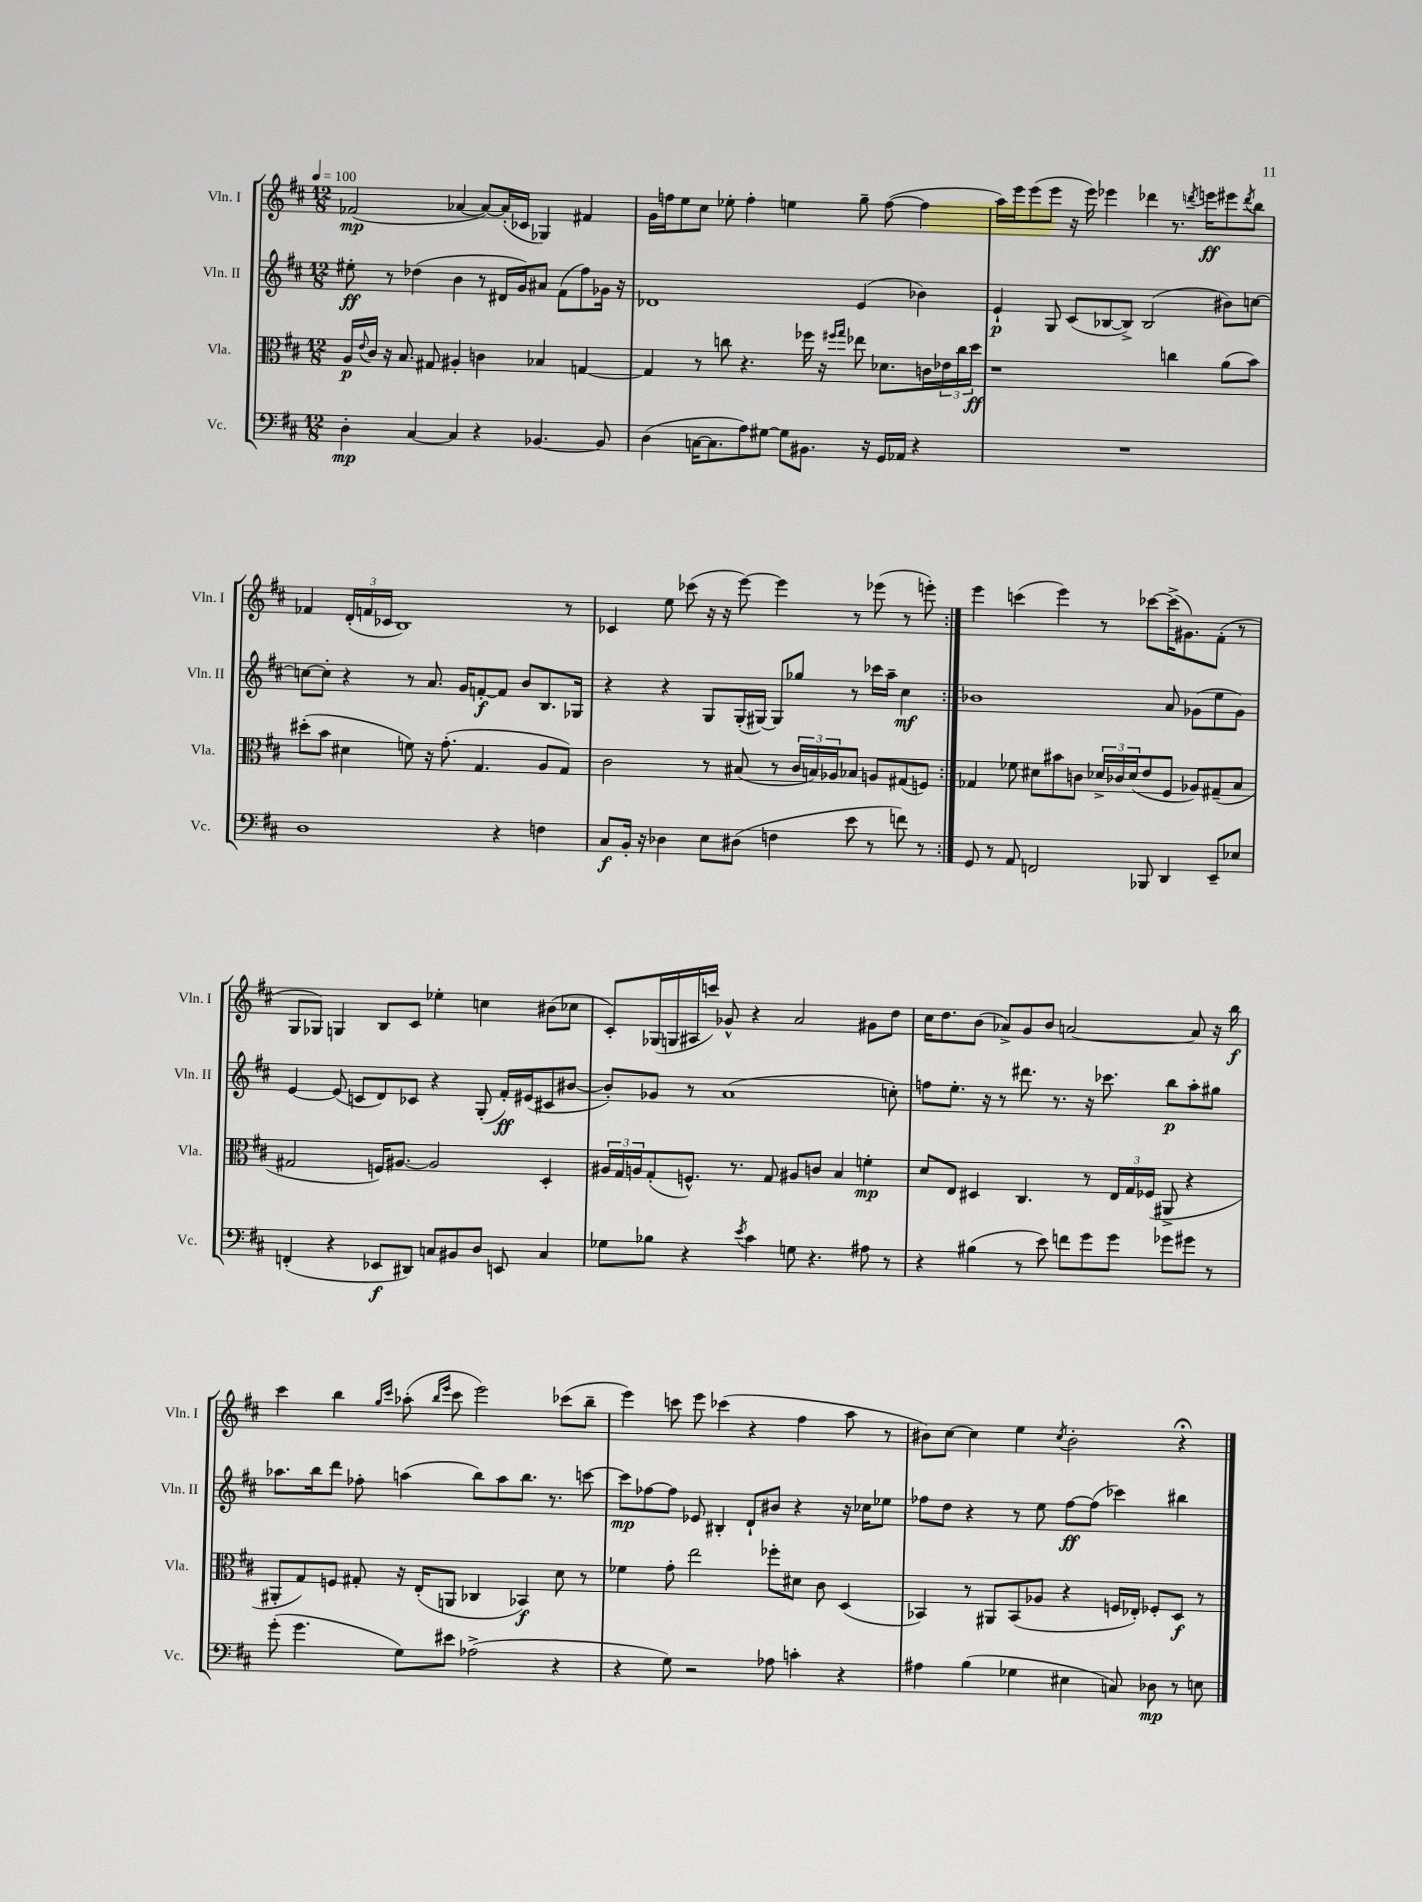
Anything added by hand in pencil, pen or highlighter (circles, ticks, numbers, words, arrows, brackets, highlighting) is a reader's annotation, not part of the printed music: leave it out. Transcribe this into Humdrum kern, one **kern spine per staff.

**kern	**kern	**kern	**kern
*staff4	*staff3	*staff2	*staff1
*clefF4	*clefC3	*clefG2	*clefG2
*k[f#c#]	*k[f#c#]	*k[f#c#]	*k[f#c#]
*M12/8	*M12/8	*M12/8	*M12/8
*MM100	*MM100	*MM100	*MM100
4D'\	16A/LL	8ee#'\	(2f-/
.	8qqe/	.	.
.	16c#/JJ	.	.
.	16r	8r	.
.	8.B/	.	.
[4C#/	.	(4dd-\	.
.	8G#/	.	.
4C#/]	4A#'/	4b\	[4a-/
4r	4c\	8r	8a-/_L)
.	.	16d#/LL	(16a-'/]L
.	.	16g/J)	16c-/JJ
[4.BB-/	4B-/	8a#/J	4G-/)
.	.	(8f#\L	.
.	[4G/	8ff#\)	4f#/
8BB-/]	.	16g-\Jk	.
.	.	16r	.
=	=	=	=
(4D\	4G/]	1d-	16g\LL
.	.	.	16ff\J
.	.	.	8ee\
[16C\LK	8r	.	8cc#\J
8.C\]	.	.	.
.	8cc\	.	8ee-'\
8A\)	4.r	.	4ff'\
[8G#\J	.	.	.
8G#\]L	.	.	4ee\
8.BB#\J	16ff-\	.	.
.	16r	.	.
.	16qqff#/LL	.	.
.	16qqgg/JJ	.	.
.	8ee-\	(4e/	8gg~\
16r	.	.	.
16GG/LL	8.d-\L	.	([8ff\
16AA-/JJ	.	.	.
4r	.	4b-\)	4ff\]
.	16c\L	.	.
.	24e-\	.	.
.	24cc\	.	.
.	24dd\JJ	.	.
=	=	=	=
1.r	1r	4e`/	16aa\LL)
.	.	.	16eee\J
.	.	.	(8eee\
.	.	8G/	8eee\J
.	.	(8c#/L	16r
.	.	.	16eee\)
.	.	[8B-/	4eee-\
.	.	8B-^/]J)	.
.	.	(2B-/	4ddd-\
.	4cc\	.	8.r
.	.	.	8qddd/
.	.	.	16eee\LK
.	(8a\L	8b#\L)	8eee#\
.	.	.	8qddd/
.	8b\J)	[8cc\J	8bb\J
=	=	=	=
1D	(8dd#'\L	8cc\_L	4f-/
.	8b\J	8cc'\]J	.
.	4d#\	4r	(24d'/LL
.	.	.	24f/
.	.	.	24c-/JJ
.	.	.	1B)
.	8f\)	8r	.
.	16r	8.a/	.
.	(8.g'\	.	.
.	.	16g/LK	.
.	4.G/	[8f'/	.
4r	.	8f/]J	.
.	.	8b/L	.
4F\	8A/L	8.B/	.
.	8G/J)	.	8r
.	.	16G-/Jk	.
=	=	=	=
8C#/L	2c#\	4r	4c-/
16BB'/Jk	.	.	.
16r	.	.	.
4D-\	.	4r	8ee\
.	.	.	(8ccc-\
8E\L	8r	8G/L	16r
.	.	.	16r
(8D#\J	(8B#/	(16G'/L	[8eee\)
.	.	[16G#/JJ)	.
4F\	8r	8G#/]L	4eee\]
.	24c#/LL	8gg-/J	.
.	24B/)	.	.
.	24A-/J	.	.
8e\	8B-/J	8r	8r
8r	8A/L	16ccc-\LL	(8eee-\
.	.	16aa~\JJ	.
8f\)	(8G#/	4cc#\	8r
8r	8F/J)	.	8eee'\)
=:|!	=:|!	=:|!	=:|!
8GG/	4G-/	1b-	4eee\
8r	.	.	.
8AA/	8f-\	.	(4ccc\
2FF/	8d#\L	.	.
.	8b#\	.	4eee\)
.	8c\J	.	.
.	24d-^/LL	.	8r
.	24c-/	.	.
.	(24d-/J	.	.
8BBB-/	8e/	.	[8ccc-\L
4DD/	8F#/J	8a/	(16ccc-^\]K
.	.	.	8.g#\)
.	8A-/L)	(8g-\L	.
8EE~/L	(8G#~/	8ee\	(8f#'\J
8E-/J	8B/J	8g-\J)	8r
=	=	=	=
(4FF'/	2G#/	[4e/	8G/L
.	.	.	8G-/J)
4r	.	(8e/]	4G/
.	.	8c/L	.
8EE-/L	16F/LK)	8d/)	8B/L
.	[8.A#/J	.	.
8DD#/J)	.	8c-/J	8c#/J
8C/L	2A#/]	4r	4ee-'\
8BB#/	.	.	.
8D/J	.	(8G'/	4cc\
8EE/	.	16f#'/LL)	.
.	.	(16e#/J	.
4C/	4D'/	8c#/	(8b#\L
.	.	[8b#/J	8cc-\J
=	=	=	=
8G-\L	24A#/LL	8b#'/]L)	8c#'/L)
.	24G/	.	.
.	24A/J	.	.
8B-\J	(8G'/	8g-/J	(16G-/L
.	.	.	16G/
4r	8.F^^/J)	8r	16A#/
.	.	.	16ccc/JJ)
.	.	(1a	8g-^^/
.	8.r	.	.
8qe/	.	.	.
4c#\	.	.	4r
.	8G/	.	.
8G\	8A#/L	.	2a/
4.r	8c/J	.	.
.	4B/	.	.
8A#\	4f'\	.	8g#\L
8r	.	8cc'\)	8dd\J
=	=	=	=
4r	8d/L	8ff\L	16cc#\LK
.	.	.	8.dd\
.	8E/J	8.ee'\J	.
(4B#\	4D#/	.	(8b\J
.	.	16r	.
.	.	8r	8a-^/L)
8r	4.C#/	8.ddd#\	8g/
8e\)	.	.	8b/J
.	.	8.r	.
8f\L	.	.	[2a/
8g\	8r	16r	.
.	.	8.ccc-\	.
8g\J	24E/LL	.	.
.	24G/	.	.
.	(24F-/JJ	.	.
8g-\L	8AA#^/	8bb\L	.
8g#\J	4r	8aa'\	8a/]
8r	.	8gg#\J	16r
.	.	.	16bb\
=	=	=	=
(8g'\	8AA#'/L	8.aa-\L	4ccc#\
4.g\	8G/)	.	.
.	.	16bb\k	.
.	8F/J	8ddd\J	4bb\
.	8G#'/	8ff-'\	.
.	.	.	16qqgg/LL
.	.	.	16qqccc#/JJ
8G\L)	16r	(4aa\	(8aa-'\
.	(16E'/LK	.	.
.	.	.	16qqbb/LL
.	.	.	16qqeee/JJ
8e#\J	8AA/J	.	8ccc#\
(2A-^\	4C-/	8bb\L)	2eee\)
.	.	8aa\	.
.	4BB-/)	8.bb\J	.
.	.	8.r	.
4r	8d\	.	(8ccc-\L
.	8r	[8ccc\	8bb~\J
=	=	=	=
4r	4f-\	8ccc\]L	4eee\)
.	.	[8ff-\	.
8G\)	8g'\	8ff-\]J	8ccc\
2r	2ee\	8e-/	8eee\
.	.	4B#'/	(4ccc-\
.	.	8d`/L	4r
8A-\	8ff-'\L	8b#/J	.
4c'\	8d#\J	4r	4ff#\
.	8c#\	.	.
4r	(4D/	16r	8aa\
.	.	16cc-\LK	.
.	.	8ee-\J	8r
=	=	=	=
4A#\	4BB-/)	8ff-\L	8b#\L)
.	.	8dd\J	[8cc#\J
(4B\	8r	4r	4cc#\]
.	8AA#/L	.	.
4G-\	(8BB-/	8r	4ee\
.	8A-/J	8ee\	.
.	.	.	8qcc#/
4E#\	4r	[8ff-\L	2b#'\
.	.	(8ff-\]J	.
8C/)	16F/LL	4ccc-\)	.
.	16E-'/JJ)	.	.
8D-\	8F-'/L	.	.
8r	8D/J	4bb#\	4r;
8E\	8r	.	.
==	==	==	==
*-	*-	*-	*-
